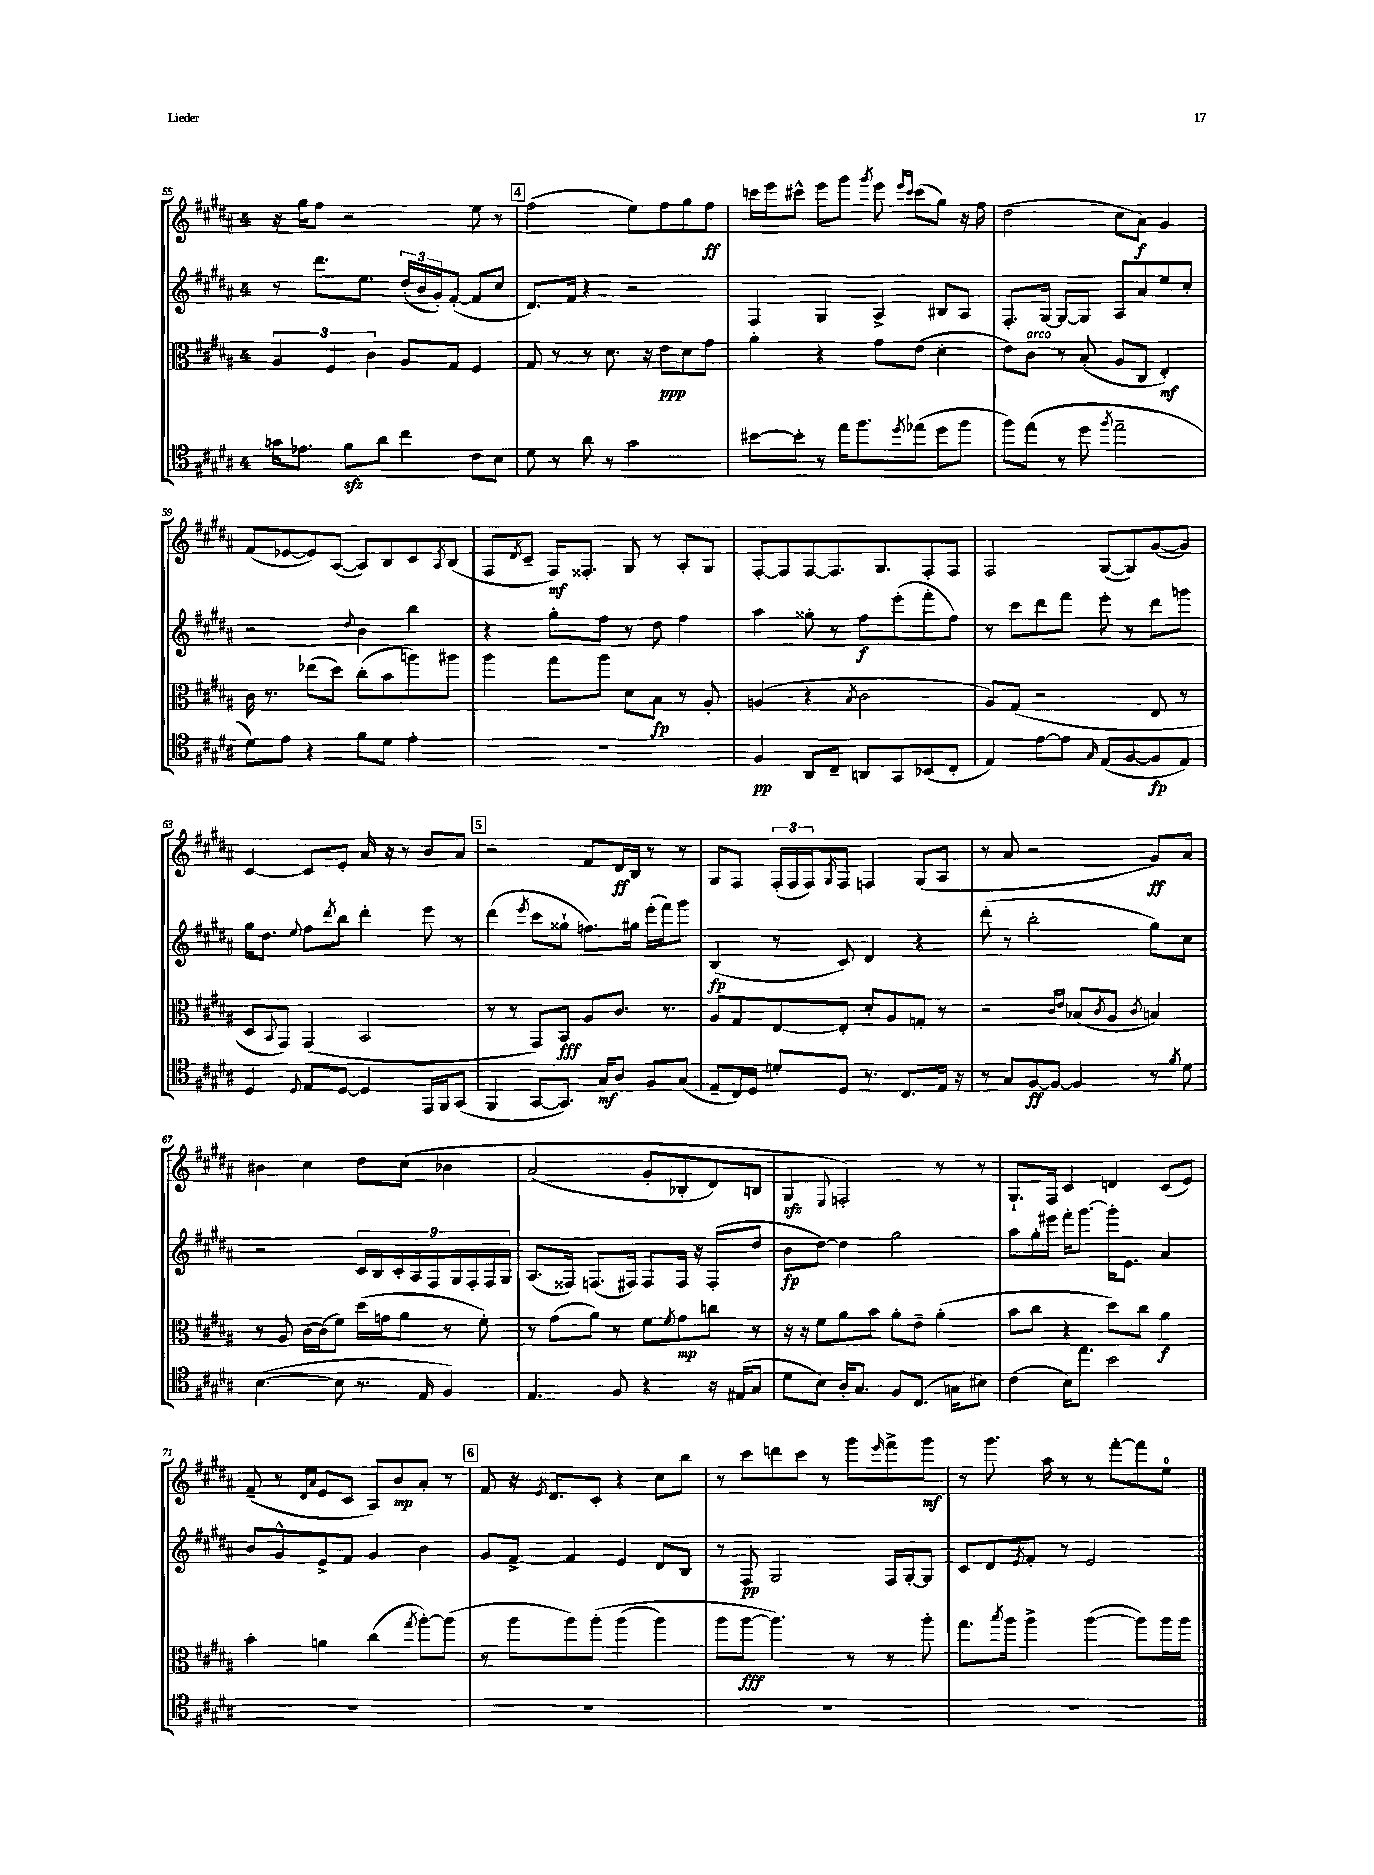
<<
\new StaffGroup <<
\new Staff = "s0" {
    \clef treble \key b \major \once \override Staff.TimeSignature.style = #'single-digit \time 4/4
    r16 gis''16 fis''8 r2 e''8 r8 |
    \mark \markup { \box "4" } fis''2( e''8) fis''8 gis''8 fis''8\ff |
    c'''16 e'''16 cis'''8-^ e'''8 gis'''8 \acciaccatura { gis'''8 } e'''8 \grace { e'''16 cis'''16 } cis'''8( gis''8) r16 fis''16 |
    dis''2( cis''8 ais'8\f) gis'4 |
    fis'8( ees'8~ ees'8) ais8~( ais8) b8 cis'8 \acciaccatura { ais8 } b8( |
    fis8 \acciaccatura { dis'8 } cis'8-- fis16\mf) fisis8.-. gis8 r8 ais8-. gis8 |
    fis8~-. fis8 fis8~ fis8. gis8. fis8-. fis8 |
    fis2 gis8~( gis8) gis'8~( gis'8) |
    cis'4~ cis'8 e'8-. ais'16 r16 r8 b'8 ais'8 |
    \mark \markup { \box "5" } r2 fis'8 dis'16\ff b16 r8 r8 |
    gis8 fis8 \tuplet 3/2 { fis16-.( fis16 fis16) } \acciaccatura { gis8 } fis8 f4 gis8( ais8 |
    r8 ais'8 r2 gis'8\ff) ais'8 |
    bis'4 cis''4 dis''8 cis''8\( bes'4 |
    ais'2( gis'8-. bes8-. dis'8) b8 |
    gis4\sfz \appoggiatura { e8 } f2-.\) r8 r8 |
    gis8.-! fis16 cis'4 d'4 cis'8( e'8) |
    fis'8--( r8 \grace { dis'16 ais'16 } e'8 cis'8 ais8) b'8\mp ais'8-. r8 |
    \mark \markup { \box "6" } fis'8 r16 \acciaccatura { e'8 } dis'8. cis'8-. r4 cis''8 b''8 |
    r8 cis'''8 d'''8 cis'''8 r8 gis'''8 \grace { e'''16 } fis'''8-> gis'''8\mf |
    r8 gis'''8. ais''16 r8 r8 fis'''8~-. fis'''8 e''8-0 \bar "|." |
}
\new Staff = "s1" {
    \clef treble \key b \major \once \override Staff.TimeSignature.style = #'single-digit \time 4/4
    r8 dis'''8. e''8. \tuplet 3/2 { dis''16-.( b'16 gis'16-.) } fis'8~-.( fis'8 cis''8 |
    \mark \markup { \box "4" } dis'8.) fis'16 r4 r2 |
    fis4 gis4 ais4-> bis8 ais8 |
    fis8.-. gis16~ gis8~ gis8 ais8 ais'8 e''8 cis''8-. |
    r2 \appoggiatura { dis''8 } b'4 b''4 |
    r4 gis''8-. fis''8 r8 dis''8 fis''4 |
    ais''4 gisis''8-. r8 fis''8\f e'''8-.( fis'''8-. fis''8) |
    r8 cis'''8 dis'''8 fis'''8 e'''8-. r8 dis'''8 g'''8 |
    gis''16 dis''8. \appoggiatura { e''8 } fis''8 \acciaccatura { dis'''8 } b''8 dis'''4-. e'''8 r8 |
    \mark \markup { \box "5" } dis'''4( \acciaccatura { e'''8 } cis'''8 gisis''8-! f''8.) gis''16 e'''16-.( fis'''16) gis'''8 |
    b4\fp( r8 cis'8) dis'4 r4 |
    dis'''8-.( r8 b''2-. gis''8) cis''8 |
    r2 \tuplet 9/8 { cis'16 b16 cis'16-. ais16 fis16 gis16 fis16-. fis16 gis16 } |
    ais8.( fisis16) f8.( fis16) fis8 fis16 r16 fis8-.( dis''8 |
    b'8\fp dis''8~) dis''4 gis''2 |
    ais''8 gis''16-. eis'''16 fis'''16-. gis'''8.~ gis'''16-. e'8. ais'4 |
    b'8 gis'8-^ e'8-> fis'8 gis'4 b'4 |
    \mark \markup { \box "6" } gis'8 fis'8~-> fis'4 e'4 dis'8 b8 |
    r8 fis8\pp gis2 fis16 gis16~-. gis8 |
    cis'8 dis'8 \acciaccatura { e'8 } fis'8-. r8 e'2 \bar "|." |
}
\new Staff = "s2" {
    \clef alto \key b \major \once \override Staff.TimeSignature.style = #'single-digit \time 4/4
    \tuplet 3/2 { ais4 fis4 cis'4 } ais8 gis8 fis4 |
    \mark \markup { \box "4" } gis8 r8 r8 dis'8. r16 e'8\ppp dis'8 gis'8 |
    ais'4-. r4 gis'8 e'8( dis'4-. |
    e'8) cis'8^\markup { \italic "arco" } r8 b8-.( ais8 cis8 e4-.\mf) |
    cis'16 r8. ees''8( dis''8) cis''8-.( b'8 a''8) ais''8 |
    ais''4 gis''8 ais''8 dis'8 b8\fp r8 ais8-. |
    a4( r4 \acciaccatura { b8 } cis'2 |
    ais8) gis8( r2 e8 r8 |
    dis8 \appoggiatura { b,8 } gis,8) gis,4( b,2 |
    \mark \markup { \box "5" } r8 r8 gis,8) b,8\fff ais8 cis'8. r8. |
    ais8 gis8 e8~ e8-. dis'8-. ais8 g8-. r8 |
    r2 \grace { cis'16 e'16 } bes8( \acciaccatura { cis'8 } ais8 \acciaccatura { cis'8 } b4) |
    r8 ais8 cis'16~ cis'16( fis'8) dis''16( g'16 ais'8 r8 fis'8-.) |
    r8 gis'8( ais'8) r8 fis'8 \acciaccatura { fis'8 } gis'8\mp c''8 r8 |
    r16 r16 fis'8 ais'8 b'8 ais'8-. e'8-- ais'4-.( |
    b'8 cis''8 r4 dis''8) cis''8 ais'4\f |
    b'4-. a'4 cis''4( \acciaccatura { gis''8 } ais''8~-.) ais''8( |
    \mark \markup { \box "6" } r8 ais''8 ais''8) ais''8-.\( ais''4( ais''4) |
    ais''8 ais''8~\fff ais''4.\) r8 r8 ais''8-. |
    gis''8. \acciaccatura { b''8 } ais''16 ais''4-> ais''4~( ais''8) ais''16 ais''16 \bar "|." |
}
\new Staff = "s3" {
    \clef tenor \key b \major \once \override Staff.TimeSignature.style = #'single-digit \time 4/4
    g'16 ees'8. fis'8\sfz ais'8 cis''4 cis'8 b8 |
    \mark \markup { \box "4" } dis'8 r8 ais'8 r8 gis'2 |
    bis'8~ bis'8-. r8 e''16 fis''8. \acciaccatura { dis''8 } ees''8( dis''8 fis''8 |
    fis''8) e''8( r8 dis''8 \acciaccatura { fis''8 } e''2-- |
    dis'8) e'8 r4 fis'8 dis'8 e'4-. |
    R1 |
    fis4\pp ais,8 cis8-- a,8 gis,8 bes,8( cis8-. |
    e4) e'8~ e'8 \grace { gis16 } e8( fis8~ fis8\fp e8) |
    dis4 \appoggiatura { dis8 } e8 dis8~ dis4 e,16 fis,16 gis,8( |
    \mark \markup { \box "5" } fis,4 gis,8~ gis,8.) gis16\mf ais8 fis8 gis8( |
    e8-- cis16) dis16 d'8-. dis8 r8. cis8. e16 r16 |
    r8 gis8 fis8~\ff fis8~ fis4 r8 \acciaccatura { fis'8 } dis'8 |
    b4.~( b8 r8. e16 fis4) |
    e4. fis8 r4 r16 eis16( gis8 |
    dis'8 b8) ais16-. gis8. fis8 cis8.( g16 bis8) |
    cis'4( b16) e''8. b'2 |
    R1 |
    \mark \markup { \box "6" } R1 |
    R1 |
    R1 \bar "|." |
}
>>
>>
\layout { \context { \Score currentBarNumber = #55 } }
